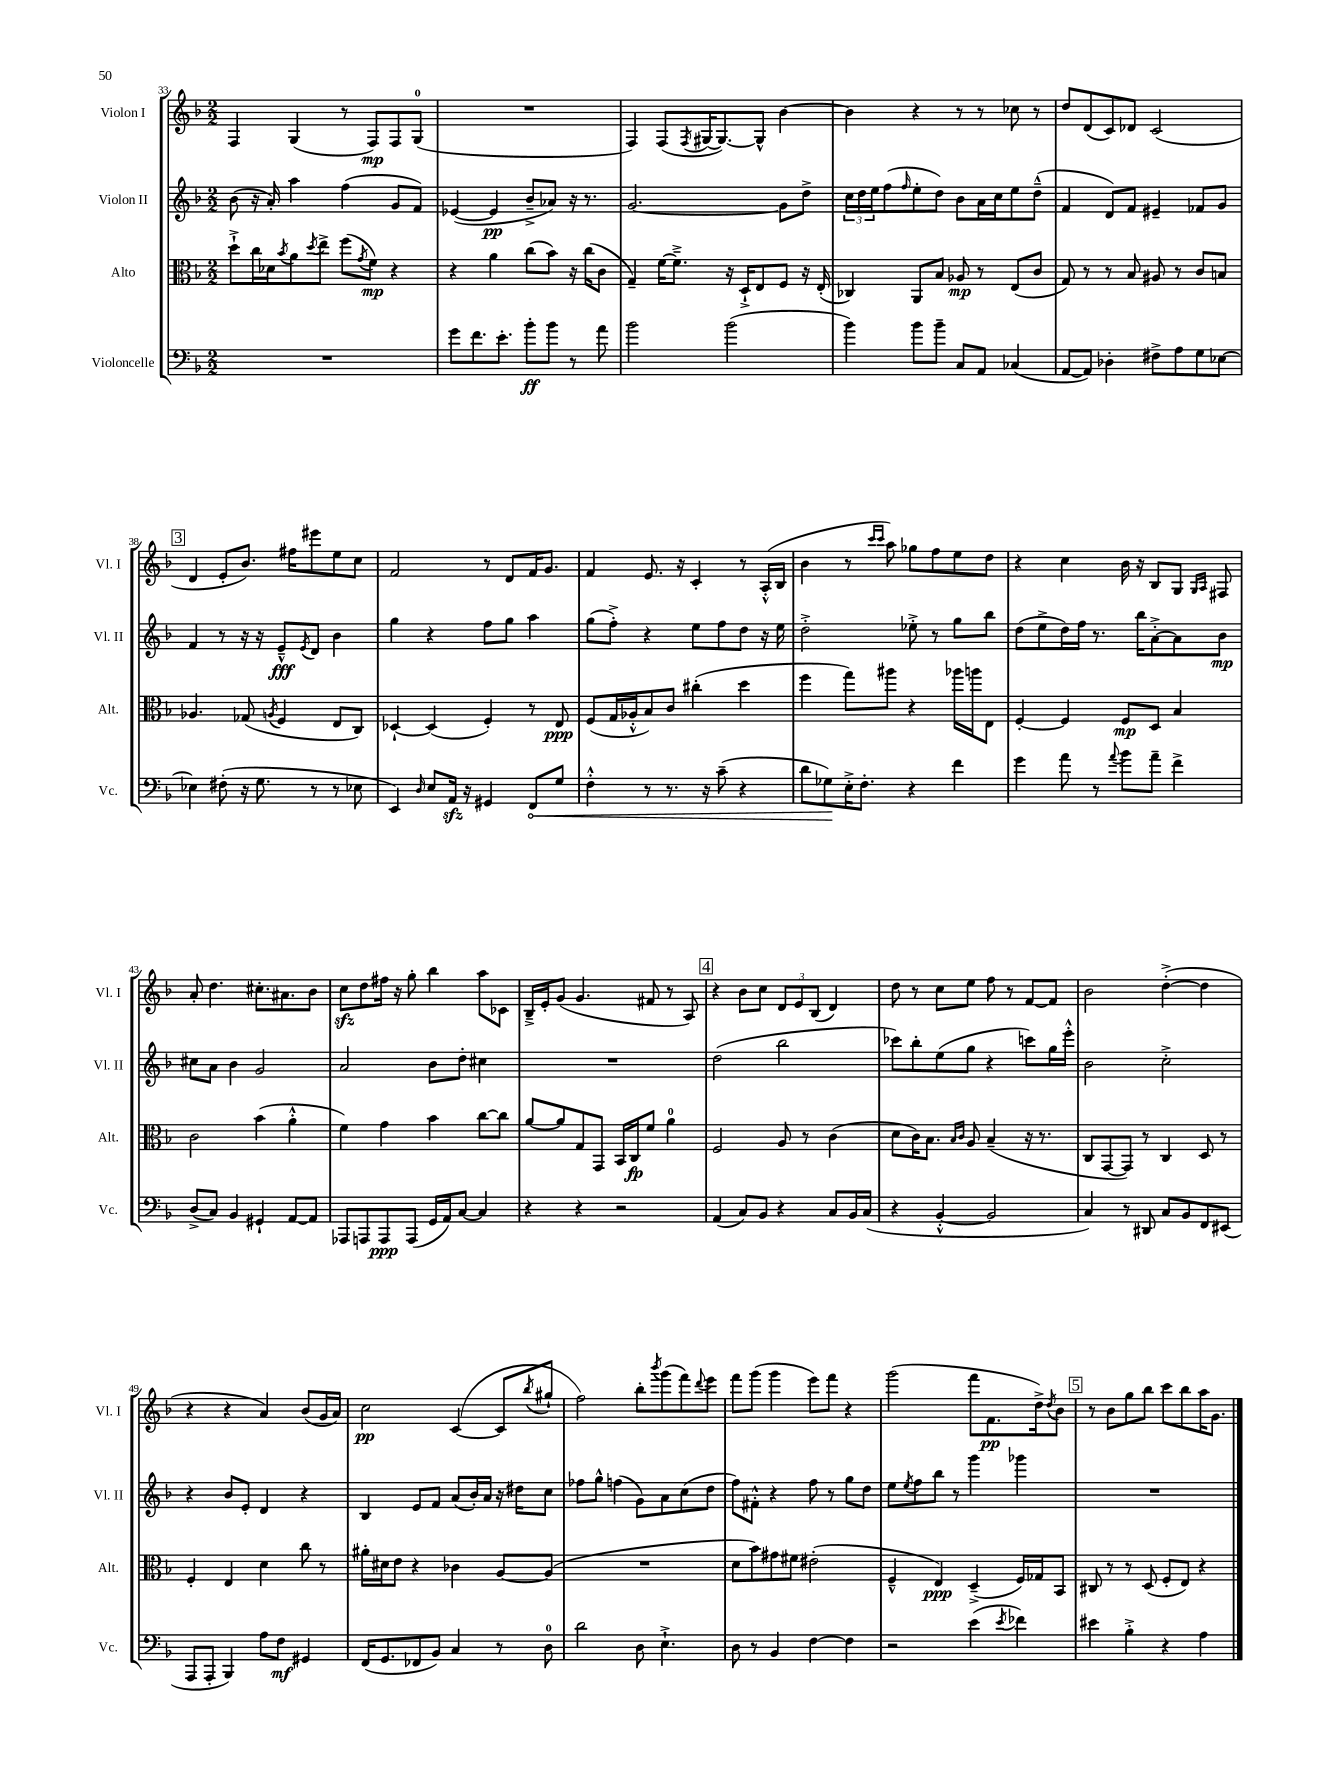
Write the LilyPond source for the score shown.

<<
\new StaffGroup <<
\new Staff = "s0" \with { instrumentName = "Violon I" shortInstrumentName = "Vl. I" } {
    \clef treble \key f \major \numericTimeSignature \time 2/2
    f4 g4( r8 f8\mp) f8 g8-0( |
    R1 |
    f4) f8( \acciaccatura { f8 } gis16~ gis8.~) gis8-^ bes'4~ |
    bes'4 r4 r8 r8 ces''8 r8 |
    d''8 d'8( c'8) des'8 c'2( |
    \mark \markup { \box "3" } d'4 e'8-. bes'8.) fis''16 eis'''8 e''8 c''8 |
    f'2 r8 d'8 f'16 g'8. |
    f'4 e'8. r16 c'4-. r8 a16-.-^( bes16 |
    bes'4 r8 \grace { c'''16 c'''16 } a''8) ges''8 f''8 e''8 d''8 |
    r4 c''4 bes'16 r16 bes8 g8 \grace { g16 a16 } fis8 |
    a'8-. d''4. cis''8.-. ais'8. bes'8 |
    c''8\sfz d''8 fis''16 r16 g''8-. bes''4 a''8 ces'8 |
    bes16---> e'16-. g'8( g'4. fis'8 r8 a8) |
    \mark \markup { \box "4" } r4 bes'8 c''8 \tuplet 3/2 { d'8 e'8 bes8( } d'4) |
    d''8 r8 c''8 e''8 f''8 r8 f'8~ f'8 |
    bes'2 d''4~-.->( d''4 |
    r4 r4 a'4) bes'8( g'16 a'16) |
    c''2\pp c'4~( c'8 \acciaccatura { bes''8 } gis''8-! |
    f''2) bes''8-. \acciaccatura { bes'''8 } g'''8( f'''8) \appoggiatura { d'''8 } e'''8 |
    f'''8 g'''8( g'''4 e'''8) f'''8 r4 |
    g'''2( f'''8 f'8.\pp d''16->) \acciaccatura { d''8 } bes'8 |
    \mark \markup { \box "5" } r8 bes'8 g''8 bes''8 c'''8 bes''8 a''16 g'8. \bar "|." |
}
\new Staff = "s1" \with { instrumentName = "Violon II" shortInstrumentName = "Vl. II" } {
    \clef treble \key f \major \numericTimeSignature \time 2/2
    bes'8( r16 a'16-.) a''4 f''4( g'8 f'8) |
    ees'4~( ees'4\pp bes'8---> aes'8) r16 r8. |
    g'2.~ g'8 d''8-> |
    \tuplet 3/2 { c''16 d''16 e''16 } f''8( \grace { f''16 } e''8-. d''8) bes'8 a'16 c''16 e''8 d''8---^( |
    f'4 d'8) f'8 eis'4-- fes'8 g'8 |
    \mark \markup { \box "3" } f'4 r8 r16 r16 e'8---^\fff \acciaccatura { e'8 } d'8 bes'4 |
    g''4 r4 f''8 g''8 a''4 |
    g''8( f''8-.->) r4 e''8 f''8 d''8 r16 e''16 |
    d''2-.-> ees''8-.-> r8 g''8 bes''8 |
    d''8( e''8-> d''16) f''16 r8. bes''16 a'8~-.-> a'8 bes'8\mp |
    cis''8 a'8 bes'4 g'2 |
    a'2 bes'8 d''8-. cis''4 |
    R1 |
    \mark \markup { \box "4" } d''2( bes''2 |
    ces'''8) bes''8-. e''8( g''8 r4 c'''8) g''16 e'''16-.-^ |
    bes'2 c''2-.-> |
    r4 bes'8 e'8-. d'4 r4 |
    bes4 e'8 f'8 a'8( bes'16-.) a'16 r16 dis''16 c''8 |
    fes''8 g''8-^ f''4( g'8) a'8 c''8( d''8 |
    f''8) fis'8-.-^ r4 f''8 r8 g''8 d''8 |
    e''8 \acciaccatura { e''8 } f''8 bes''8 r8 g'''4 ges'''4 |
    \mark \markup { \box "5" } R1 \bar "|." |
}
\new Staff = "s2" \with { instrumentName = "Alto" shortInstrumentName = "Alt." } {
    \clef alto \key f \major \numericTimeSignature \time 2/2
    d''8-!-> c''16 des'16 \acciaccatura { bes'8 } a'8 \acciaccatura { d''8 } e''8-> f''8( \acciaccatura { g'8 } f'8\mp) r4 |
    r4 a'4 c''8( bes'8) r16 c''16( c'8 |
    g4--) f'16~ f'8.---> r16 d16-!-> e8 f8 r16 e16-.( |
    ces4) a,8 bes8 aes8\mp r8 e8( c'8 |
    g8) r8 r8 bes8 ais8 r8 c'8 b8 |
    \mark \markup { \box "3" } aes4. ges8( \acciaccatura { a8 } f4 e8 c8) |
    des4~-! des4( f4-.) r8 e8\ppp |
    f8( g16 aes16-.-^ bes8) c'8 cis''4-.( d''4 |
    f''4 g''8) ais''8 r4 aes''16 a''16 e8 |
    f4~-. f4 f8\mp d8 bes4 |
    c'2 bes'4( a'4-.-^ |
    f'4) g'4 bes'4 c''8~ c''8 |
    a'8~ a'8 g8 g,8 bes,16 c16\fp f'8 a'4-0 |
    \mark \markup { \box "4" } f2 a8 r8 c'4( |
    d'8 c'16) bes8. \grace { bes16 c'16 } a8 bes4--( r16 r8. |
    c8 g,8~ g,8) r8 c4 d8 r8 |
    f4-. e4 d'4 c''8 r8 |
    ais'16-. dis'16 e'8 r4 ces'4 a8~ a8( |
    R1 |
    d'8 bes'8) gis'8 fis'8 eis'2-.( |
    f4---^ e4\ppp) d4--->( f16) ges16 bes,8 |
    \mark \markup { \box "5" } cis8 r8 r8 d8( f8-. e8) r4 \bar "|." |
}
\new Staff = "s3" \with { instrumentName = "Violoncelle" shortInstrumentName = "Vc." } {
    \clef bass \key f \major \numericTimeSignature \time 2/2
    R1 |
    g'8 f'8. e'8.-. bes'8-.\ff bes'8 r8 a'8 |
    bes'2 bes'2( |
    bes'4) bes'8 bes'8-- c8 a,8 ces4( |
    a,8~ a,8) des4-. fis8-> a8 g8 ees8~ |
    \mark \markup { \box "3" } ees4 fis8-.( r16 g8. r8 r8 ees8 |
    e,4) \grace { d16 } e8 a,16\sfz r16 gis,4 \once \override Hairpin.circled-tip = ##t f,8\< g8 |
    f4-.-^ r8 r8. r16 c'8--( r4 |
    d'8 ges8\!) e16-.-> f8.-. r4 f'4 |
    g'4 a'8 r8 \appoggiatura { a'8 } bes'8 a'8-- f'4-> |
    d8->( c8) bes,4 gis,4-! a,8~ a,8 |
    aes,,8 a,,8 a,,8\ppp a,,8( g,16 a,16) c8~ c4 |
    r4 r4 r2 |
    \mark \markup { \box "4" } a,4( c8) bes,8 r4 c8 bes,16 c16( |
    r4 bes,4~-.-^ bes,2 |
    c4) r8 dis,8 c8 bes,8 f,8 eis,8( |
    a,,8 a,,8-. bes,,4) a8 f8\mf gis,4 |
    f,16( g,8. fes,8 bes,8) c4 r8 d8-0 |
    d'2 d8 e4.-!-> |
    d8 r8 bes,4 f4~ f4 |
    r2 e'4( \acciaccatura { e'8 } fes'4) |
    \mark \markup { \box "5" } eis'4 bes4-.-> r4 a4 \bar "|." |
}
>>
>>
\layout { \context { \Score currentBarNumber = #33 } }
